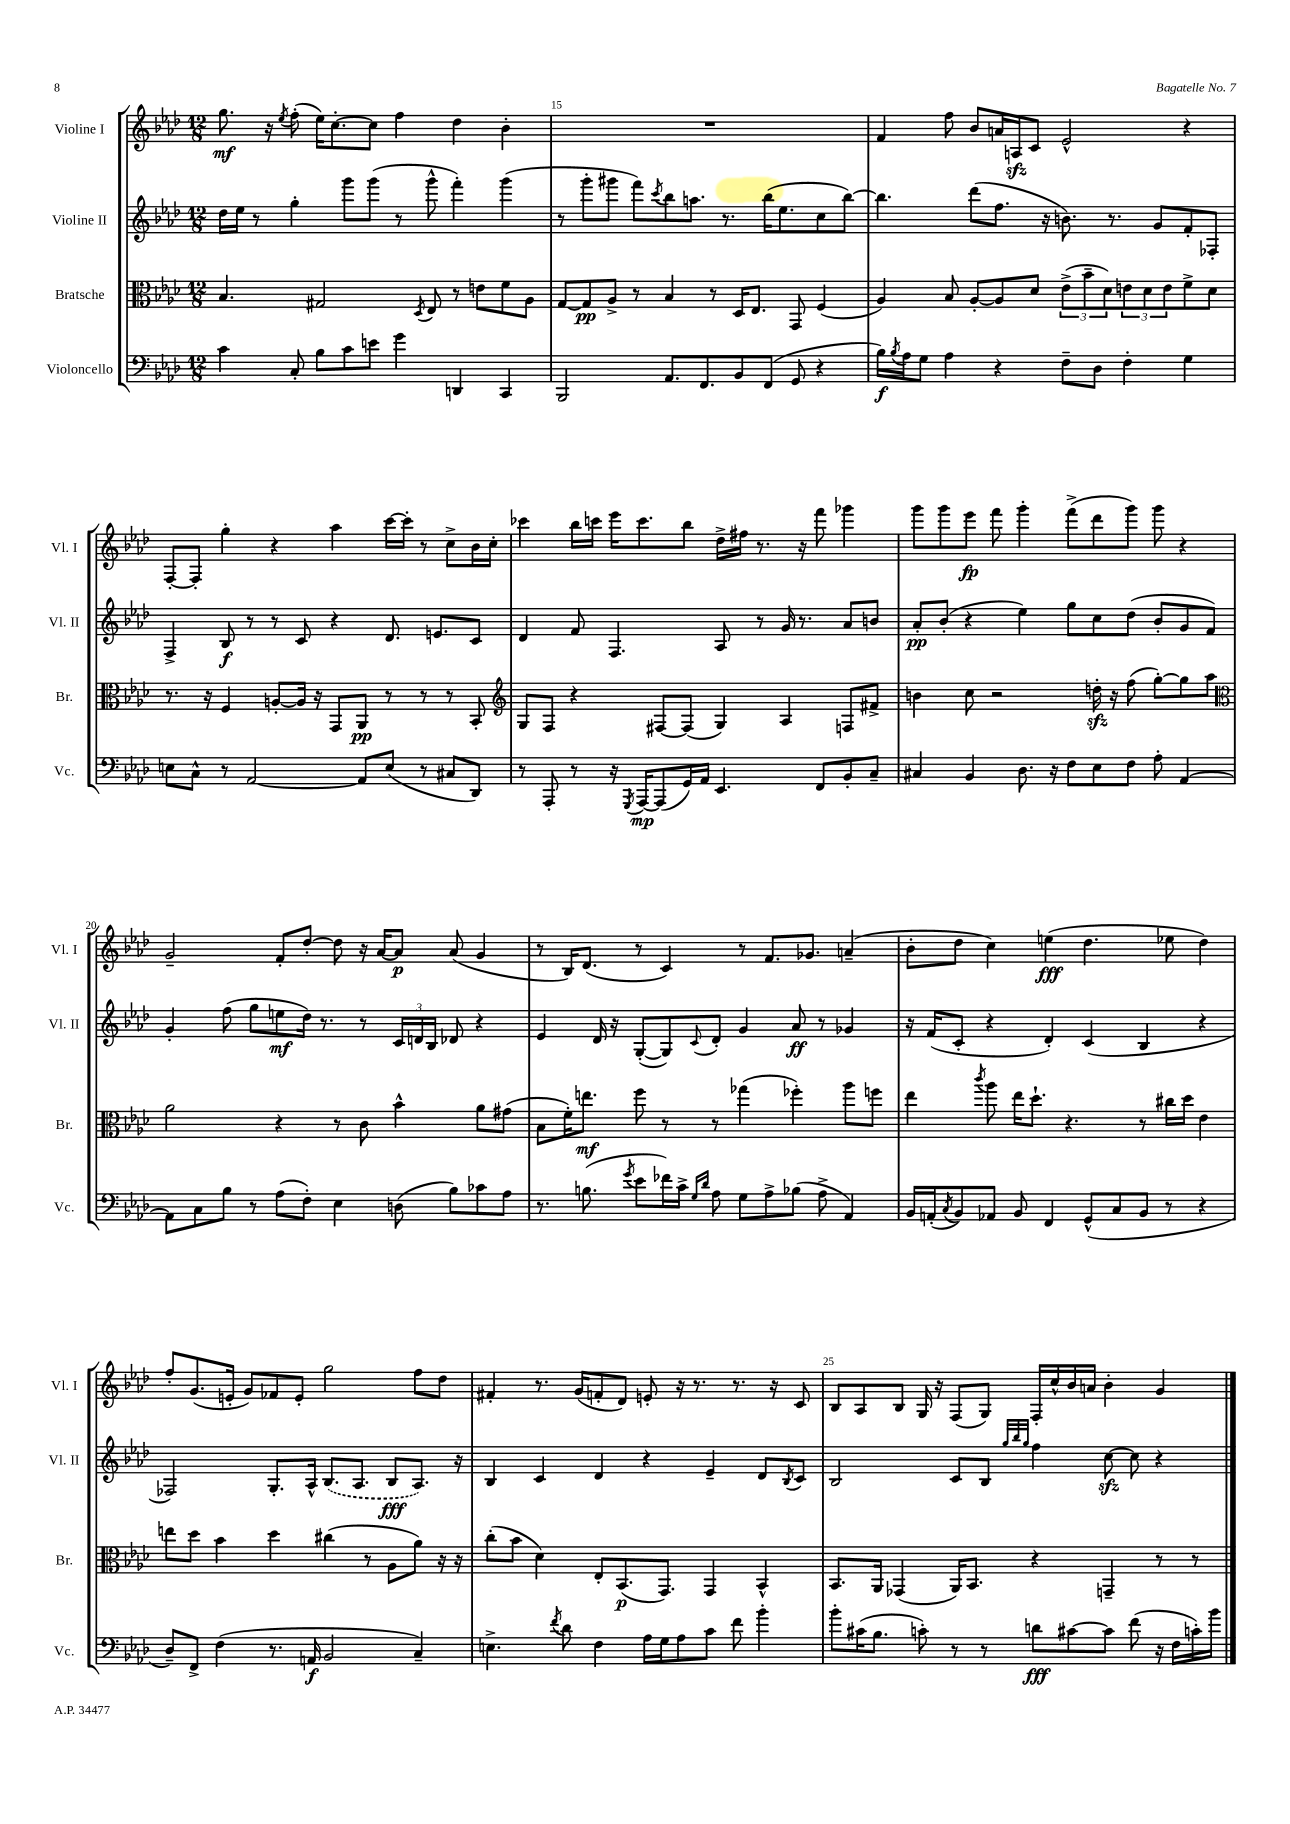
<<
\new StaffGroup <<
\new Staff = "s0" \with { instrumentName = "Violine I" shortInstrumentName = "Vl. I" } {
    \clef treble \key aes \major \numericTimeSignature \time 12/8
    g''8.\mf r16 \acciaccatura { ees''8 } f''8-.( ees''16) c''8.~-. c''8 f''4 des''4 bes'4-. |
    R1. |
    f'4 f''8 bes'8 a'16 a16\sfz c'8 ees'2-^ r4 |
    f8~-. f8-. g''4-. r4 aes''4 c'''16~ c'''16-. r8 c''8-> bes'16 c''16-. |
    ces'''4 bes''16 c'''16 ees'''16 c'''8. bes''8 des''16-> fis''16 r8. r16 f'''8 ges'''4 |
    g'''8 g'''8 ees'''8\fp f'''8 g'''4-. f'''8->( des'''8 g'''8) g'''8 r4 |
    g'2-- f'8-. des''8~-. des''8 r16 aes'16~ aes'8\p aes'8( g'4 |
    r8 bes16) des'8.( r8 c'4) r8 f'8. ges'8. a'4--( |
    bes'8-. des''8 c''4) e''4\fff( des''4. ees''8 des''4) |
    f''8-. g'8.( e'16-. g'8) fes'8 e'8-. g''2 f''8 des''8 |
    fis'4-. r8. g'16( f'8-. des'8) e'8-. r16 r8. r8. r16 c'8 |
    bes8 aes8 bes8 g16 r16 f8( g8) f16-. c''16-^ bes'16 a'16 bes'4-. g'4 \bar "|." |
}
\new Staff = "s1" \with { instrumentName = "Violine II" shortInstrumentName = "Vl. II" } {
    \clef treble \key aes \major \numericTimeSignature \time 12/8
    des''16 ees''16 r8 g''4-. g'''8 g'''8( r8 g'''8-^ f'''4-.) g'''4( |
    r8 g'''8-. gis'''8 f'''8) \acciaccatura { c'''8 } bes''8 a''8. r8. bes''16( ees''8. c''8 bes''8~) |
    bes''4. des'''8( f''8. r16 b'8.) r8. g'8 f'8-. fes8-. |
    f4-> bes8\f r8 r8 c'8 r4 des'8. e'8. c'8 |
    des'4 f'8 f4. aes8 r8 g'16 r8. aes'8 b'8 |
    aes'8-.\pp bes'8-.( r4 ees''4) g''8 c''8 des''8( bes'8-. g'8 f'8) |
    g'4-. f''8( g''8 e''8\mf des''16) r8. r8 \tuplet 3/2 { c'16 d'16 bes16 } des'8 r4 |
    ees'4 des'16 r16 g8~-.( g8) \appoggiatura { c'8 } des'8-. g'4 aes'8\ff r8 ges'4 |
    r16 f'16( c'8-. r4 des'4-.) c'4( bes4 r4 |
    fes2) g8.-. aes16-^ \once \slurDashed bes8.( aes8. bes8\fff aes8.) r16 |
    bes4 c'4 des'4 r4 ees'4-- des'8 \acciaccatura { bes8 } c'8 |
    bes2 c'8 bes8 \grace { g''32 bes''32 g''32 } f''4 c''8~\sfz c''8 r4 \bar "|." |
}
\new Staff = "s2" \with { instrumentName = "Bratsche" shortInstrumentName = "Br." } {
    \clef alto \key aes \major \numericTimeSignature \time 12/8
    bes4. gis2 \acciaccatura { des8 } ees8 r8 e'8 f'8 aes8 |
    g8~ g8\pp aes8-> r8 bes4 r8 des16 ees8. g,8 f4( |
    aes4) bes8 aes8~-. aes8 des'8 \tuplet 3/2 { ees'8->( bes'8-- des'8) } \tuplet 3/2 { e'8 des'8 e'8 } f'8-> des'8 |
    r8. r16 f4 a8~-. a16 r16 g,8 aes,8\pp r8 r8 r8 bes,8-. |
    \clef treble g8 f8 r4 fis8~ fis8( g4) aes4 f8 fis'8-> |
    b'4 c''8 r2 d''16-.\sfz r16 f''8( g''8~-.) g''8 aes''8 |
    \clef alto aes'2 r4 r8 c'8 bes'4-^ aes'8 gis'8( |
    bes8 f'16-.) e''8.\mf f''8 r8 r8 ges''4( fes''4-.) aes''8 f''8 |
    ees''4 \acciaccatura { c'''8 } aes''8 ees''16 des''8.-! r4. r8 cis''16 des''16 ees'4 |
    e''8 des''8 bes'4 des''4 cis''4( r8 aes8 aes'8) r16 r16 |
    c''8-.( bes'8 des'4) ees8-. bes,8.\p( g,8.) g,4 bes,4-^ |
    bes,8. aes,16 ges,4( aes,16) bes,8. r4 g,4-- r8 r8 \bar "|." |
}
\new Staff = "s3" \with { instrumentName = "Violoncello" shortInstrumentName = "Vc." } {
    \clef bass \key aes \major \numericTimeSignature \time 12/8
    c'4 c8-. bes8 c'8 e'8 g'4 d,4 c,4 |
    bes,,2 aes,8. f,8. bes,8 f,8( g,8 r4 |
    bes16\f) \acciaccatura { bes8 } aes16 g8 aes4 r4 f8-- des8 f4-. g4 |
    e8 c8-^ r8 aes,2~ aes,8 e8( r8 cis8 des,8) |
    r8 aes,,8-. r8 r16 \acciaccatura { g,,8 } aes,,16~\mp aes,,8( g,16) aes,16 ees,4. f,8 bes,8-. c8-- |
    cis4 bes,4 des8. r16 f8 ees8 f8 aes8-. aes,4~ |
    aes,8 c8 bes8 r8 aes8( f8-.) ees4 d8( bes8) ces'8 aes8 |
    r8. b8.( \acciaccatura { g'8 } ees'8 fes'16) c'16-> \grace { g16 des'16 } aes8 g8 aes8-> bes8( aes8-> aes,4) |
    bes,16 a,16-.( \acciaccatura { c8 } bes,8) aes,8 bes,8 f,4 g,8-^( c8 bes,8 r8 r4 |
    des8--) f,8-> f4( r8. a,16\f bes,2 c4--) |
    e4.-> \acciaccatura { f'8 } des'8 f4 aes16 g16 aes8 c'8 f'8 bes'4-. |
    bes'8-. cis'16( bes8. c'8-.) r8 r8 d'8\fff cis'8~ cis'8 f'8( r16 f16 c'16-.) bes'16 \bar "|." |
}
>>
>>
\layout { \context { \Score currentBarNumber = #14 \override BarNumber.break-visibility = ##(#f #t #t) barNumberVisibility = #(every-nth-bar-number-visible 5) } }
